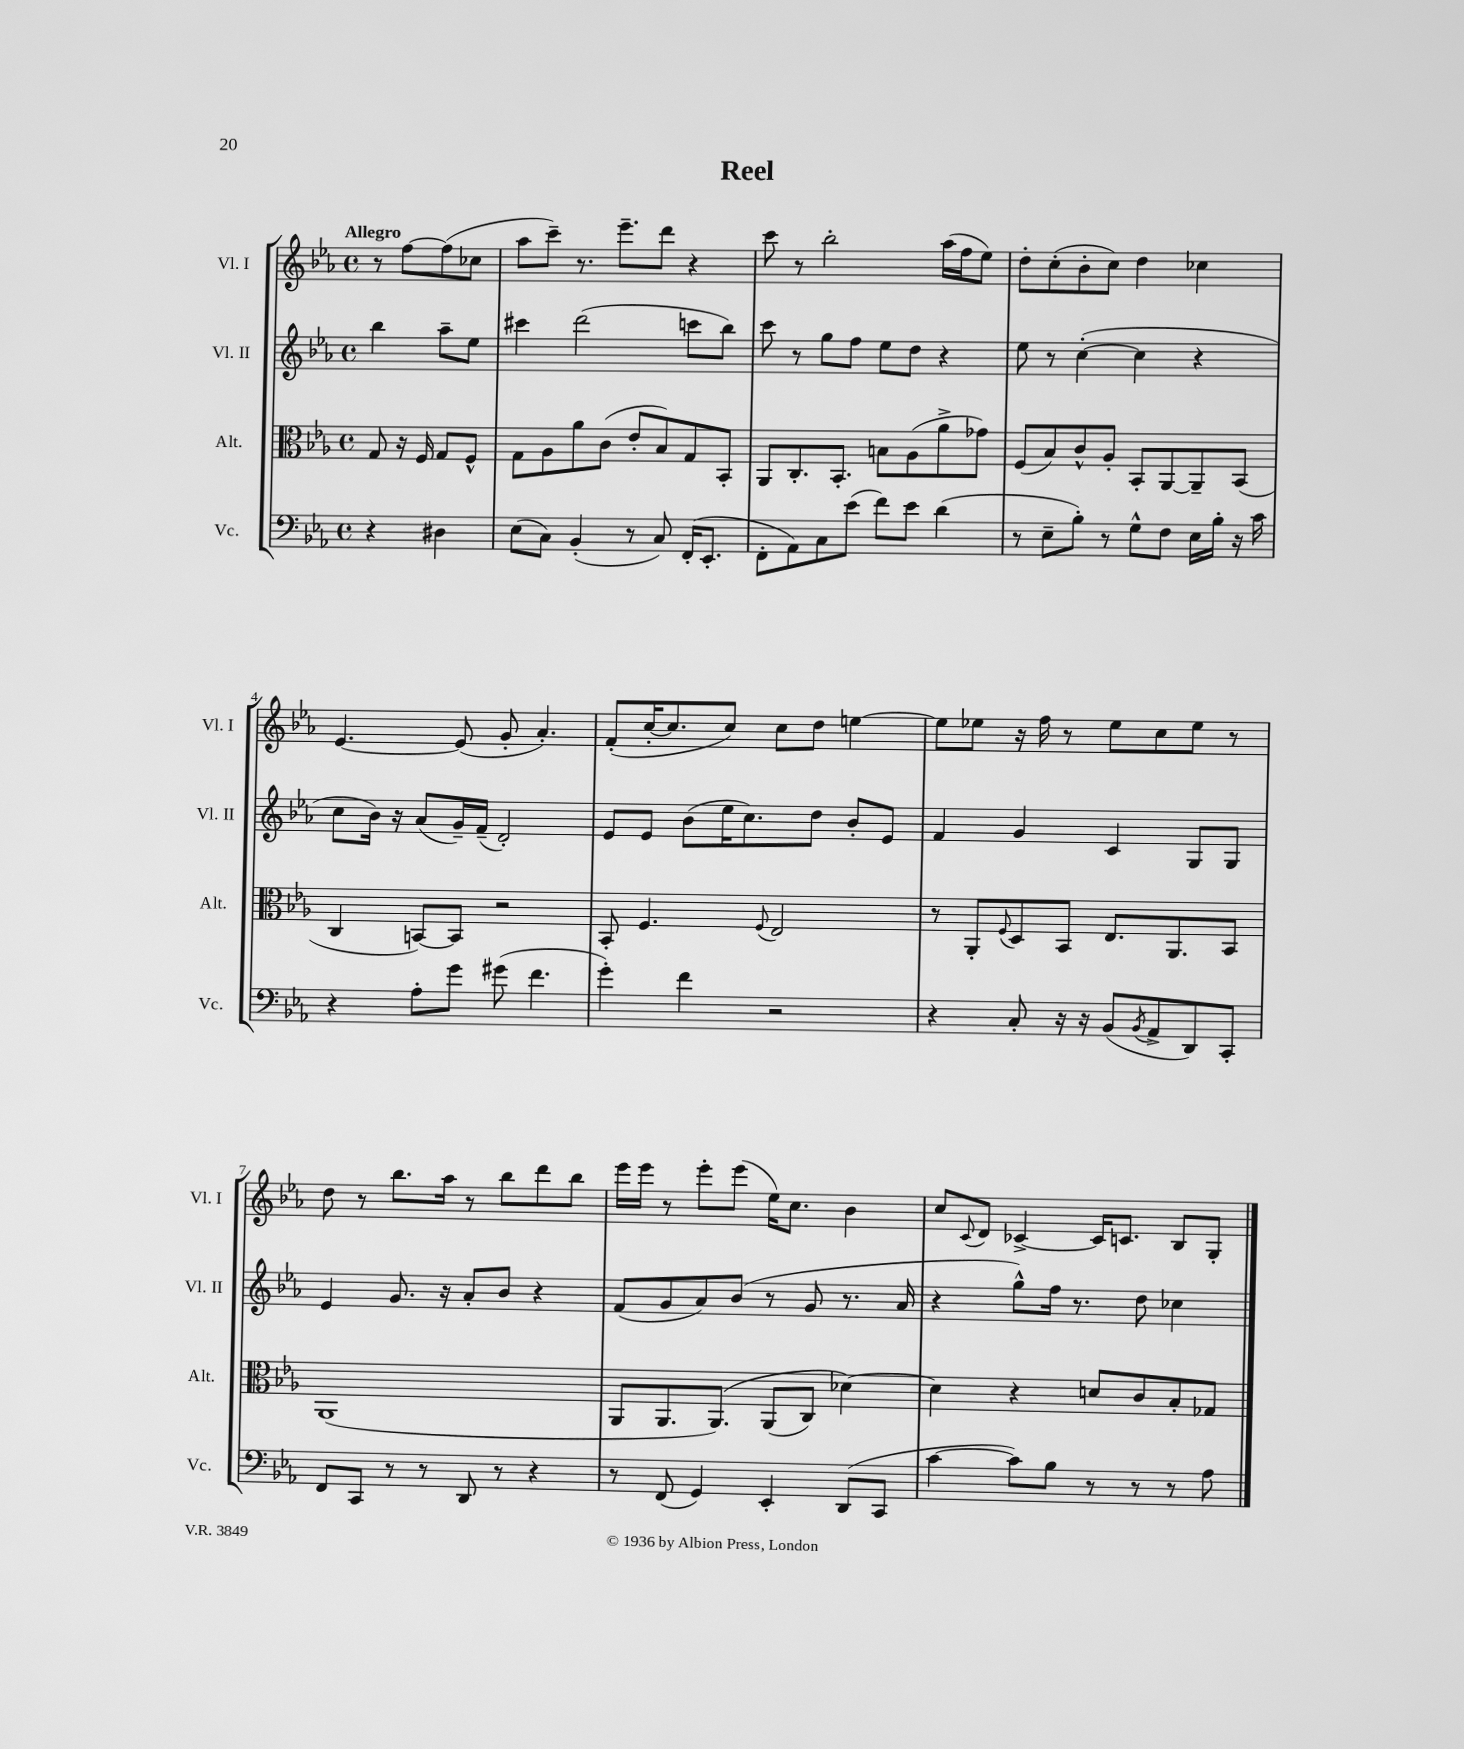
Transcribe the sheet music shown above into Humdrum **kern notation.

**kern	**kern	**kern	**kern
*staff4	*staff3	*staff2	*staff1
*clefF4	*clefC3	*clefG2	*clefG2
*k[b-e-a-]	*k[b-e-a-]	*k[b-e-a-]	*k[b-e-a-]
*M4/4	*M4/4	*M4/4	*M4/4
*met(c)	*met(c)	*met(c)	*met(c)
4r	8G	4bb-	8r
.	16r	.	[8ff
.	16F	.	.
4D#	8G	8aa-~	(8ff]
.	8F^^	8ee-	8cc-
=	=	=	=
(8E-	8G	4ccc#	8aa-
8C)	8A-	.	8ccc~)
(4BB-'	8a-	(2ddd	8.r
.	(8c	.	.
.	.	.	8.eee-~
8r	8e-'	.	.
8C)	8B-)	.	8ddd
(16FF'	8G	8ccc	4r
8.EE-'	.	.	.
.	8BB-'	8bb-)	.
=	=	=	=
8FF'	8AA-	8ccc	8ccc
8AA-)	8.C'	8r	8r
8C	.	8gg	2bb-'
.	8.BB-'	.	.
(8e-	.	8ff	.
8f)	8B	8ee-	.
8e-	(8A-	8dd	.
(4d	8a-^	4r	(16aa-
.	.	.	16ff
.	8g-)	.	8ee-)
=	=	=	=
8r	(8F	8ee-	8dd'
8E-~	8B-)	8r	(8cc'
8B-')	8c^^	([4cc'	8b-'
8r	8A-'	.	8cc)
8G^^	8BB-'	4cc]	4dd
8F	[8AA-	.	.
16E-	8AA-~]	4r	4cc-
16B-'	.	.	.
16r	(8BB-	.	.
16c	.	.	.
=	=	=	=
4r	4C	8cc	[4.e-
.	.	16b-)	.
.	.	16r	.
8A-'	[8BB)	(8a-	.
8g	8BB]	16g~)	(8e-]
.	.	(16f~	.
(8g#	2r	2d')	8g'
4.f	.	.	4.a-')
=	=	=	=
4g')	8BB-'	8e-	(8f'
.	4.F	8e-	[16cc'
.	.	.	8.cc]
4f	.	(8b-	.
.	.	16ee-	8cc)
.	.	8.cc)	.
.	8qqF	.	.
2r	2E-	.	8cc
.	.	8dd	8dd
.	.	8b-'	[4ee
.	.	8e-	.
=	=	=	=
4r	8r	4f	8ee]
.	8AA-'	.	8ee-
.	8qqF	.	.
8C'	8D	4g	16r
.	.	.	16ff
16r	8BB-	.	8r
16r	.	.	.
(8BB-	8.E-	4c	8ee-
8qBB-	.	.	.
8AA-^	.	.	8cc
.	8.AA-	.	.
8DD)	.	8G	8ee-
8CC'	8BB-	8G	8r
=	=	=	=
8FF	(1AA-	4e-	8dd
8CC	.	.	8r
8r	.	8.g	8.bb-
8r	.	.	.
.	.	16r	16aa-
8DD	.	8a-'	8r
8r	.	8b-	8bb-
4r	.	4r	8ddd
.	.	.	8bb-
=	=	=	=
8r	8AA-	(8f	16eee-
.	.	.	16eee-
(8FF	8.AA-	8g	8r
4GG)	.	8a-)	8eee-'
.	&(8.AA-)	.	.
.	.	(8b-	(8eee-
4EE-'	(8AA-	8r	16ee-)
.	.	.	8.cc
.	8C)	8g	.
(8DD	[4d-&)	8.r	4b-
8CC	.	.	.
.	.	16a-	.
=	=	=	=
[4c	4d-]	4r	8cc
.	.	.	8qqc
.	.	.	8d
8c])	4r	8gg^^)	[4c-^
8B-	.	16ff	.
.	.	8.r	.
8r	8d	.	16c-]
.	.	.	8.c
8r	8c	8dd	.
8r	8B-'	4cc-	8B-
8A-	8G-	.	8G'
==	==	==	==
*-	*-	*-	*-
